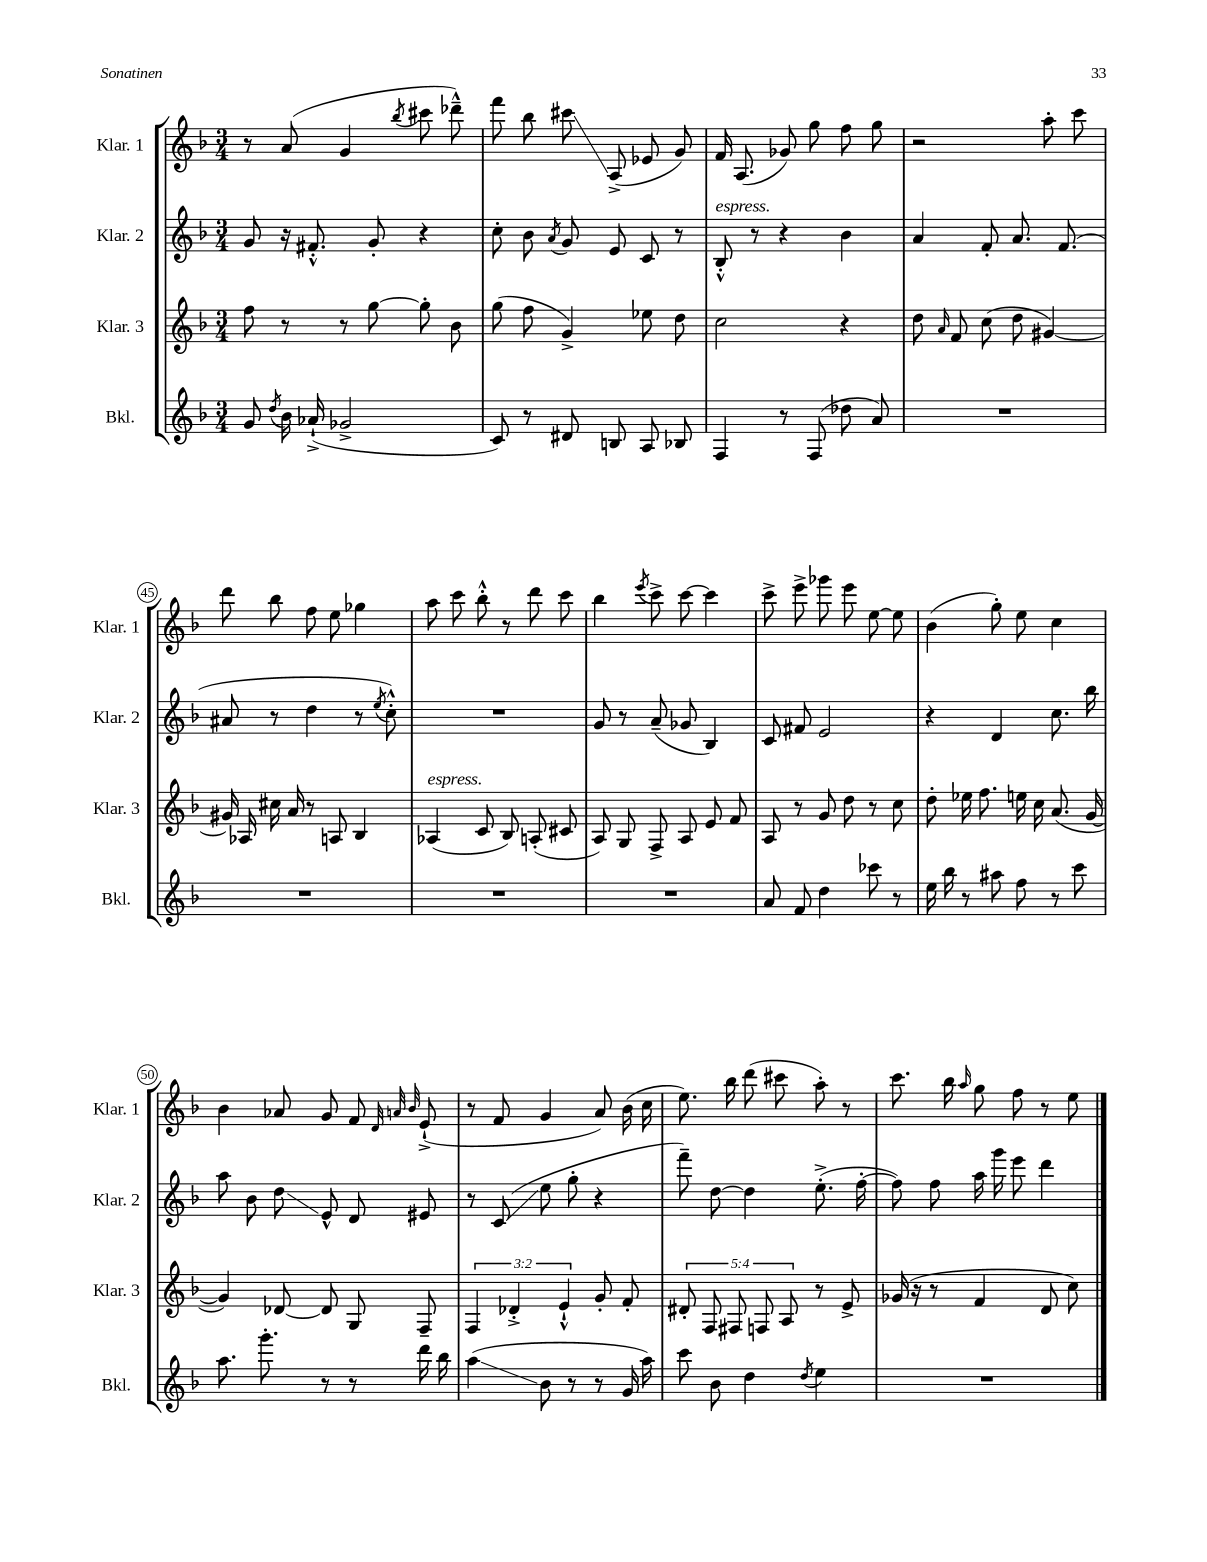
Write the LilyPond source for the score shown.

<<
\new StaffGroup <<
\new Staff = "s0" \with { instrumentName = "Klar. 1" shortInstrumentName = "Klar. 1" } {
    \clef treble \key f \major \numericTimeSignature \time 3/4
    \autoBeamOff r8 a'8( g'4 \acciaccatura { bes''8 } cis'''8 des'''8---^) |
    f'''8 bes''8 cis'''8\glissando a8->( ees'8 g'8) |
    f'16 a8.( ges'8) g''8 f''8 g''8 |
    r2 a''8-. c'''8 |
    d'''8 bes''8 f''8 e''8 ges''4 |
    a''8 c'''8 bes''8-.-^ r8 d'''8 c'''8 |
    bes''4 \acciaccatura { e'''8 } c'''8-> c'''8~ c'''4 |
    c'''8-> e'''8-> ges'''8 e'''8 e''8~ e''8 |
    bes'4( g''8-.) e''8 c''4 |
    bes'4 aes'8 g'8 f'8 \grace { d'32 a'32 bes'32 } e'8-!->( |
    r8 f'8 g'4 a'8) bes'16( c''16 |
    e''8.) bes''16 d'''8( cis'''8 a''8-.) r8 |
    c'''8. bes''16 \grace { a''16 } g''8 f''8 r8 e''8 \bar "|." |
}
\new Staff = "s1" \with { instrumentName = "Klar. 2" shortInstrumentName = "Klar. 2" } {
    \clef treble \key f \major \numericTimeSignature \time 3/4
    \autoBeamOff g'8 r16 fis'8.-.-^ g'8-. r4 |
    c''8-. bes'8 \acciaccatura { a'8 } g'8 e'8 c'8 r8 |
    bes8-.-^^\markup { \italic "espress." } r8 r4 bes'4 |
    a'4 f'8-. a'8. f'8.( |
    ais'8 r8 d''4 r8 \acciaccatura { e''8 } c''8-.-^) |
    R2. |
    g'8 r8 a'8--( ges'8 bes4) |
    c'8 fis'8 e'2 |
    r4 d'4 c''8. bes''16 |
    a''8 bes'8 d''8\glissando e'8-^ d'8 eis'8 |
    r8 c'8\glissando( e''8 g''8-. r4 |
    f'''8--) d''8~ d''4 e''8.-.->( f''16~-. |
    f''8) f''8 a''16 g'''16 e'''8 d'''4 \bar "|." |
}
\new Staff = "s2" \with { instrumentName = "Klar. 3" shortInstrumentName = "Klar. 3" } {
    \clef treble \key f \major \numericTimeSignature \time 3/4 \override Staff.TupletNumber.text = #tuplet-number::calc-fraction-text
    \autoBeamOff f''8 r8 r8 g''8~ g''8-. bes'8 |
    g''8( f''8 g'4->) ees''8 d''8 |
    c''2 r4 |
    d''8 \grace { a'16 } f'8 c''8( d''8 gis'4~) |
    gis'16 aes16 cis''16 a'16 r8 a8 bes4 |
    aes4^\markup { \italic "espress." }( c'8 bes8) a8-.( cis'8 |
    a8) g8 f8-> a8 e'8 f'8 |
    a8 r8 g'8 d''8 r8 c''8 |
    d''8-. ees''16 f''8. e''16 c''16 a'8.( g'16~ |
    g'4) des'8~ des'8 g8 f8-- |
    \tuplet 3/2 { f4 des'4-.-> e'4-!-^ } g'8-. f'8-. |
    \tuplet 5/4 { dis'8-. f8 fis8 f8 a8 } r8 e'8-> |
    ges'16( r16 r8 f'4 d'8 c''8) \bar "|." |
}
\new Staff = "s3" \with { instrumentName = "Bkl." shortInstrumentName = "Bkl." } {
    \clef treble \key f \major \numericTimeSignature \time 3/4
    \autoBeamOff g'8 \acciaccatura { d''8 } bes'16 aes'16-!->( ges'2-> |
    c'8) r8 dis'8 b8 a8 bes8 |
    f4 r8 f8( des''8 a'8) |
    R2. |
    R2. |
    R2. |
    R2. |
    a'8 f'8 d''4 ces'''8 r8 |
    e''16 bes''16 r8 ais''8 f''8 r8 c'''8 |
    a''8. g'''8.-. r8 r8 d'''16 bes''16 |
    a''4\glissando( bes'8 r8 r8 g'16 a''16) |
    c'''8 bes'8 d''4 \acciaccatura { d''8 } e''4 |
    R2. \bar "|." |
}
>>
>>
\layout { \context { \Score currentBarNumber = #41 \override BarNumber.break-visibility = ##(#f #t #t) barNumberVisibility = #(every-nth-bar-number-visible 5) \override BarNumber.stencil = #(make-stencil-circler 0.1 0.3 ly:text-interface::print) } }
